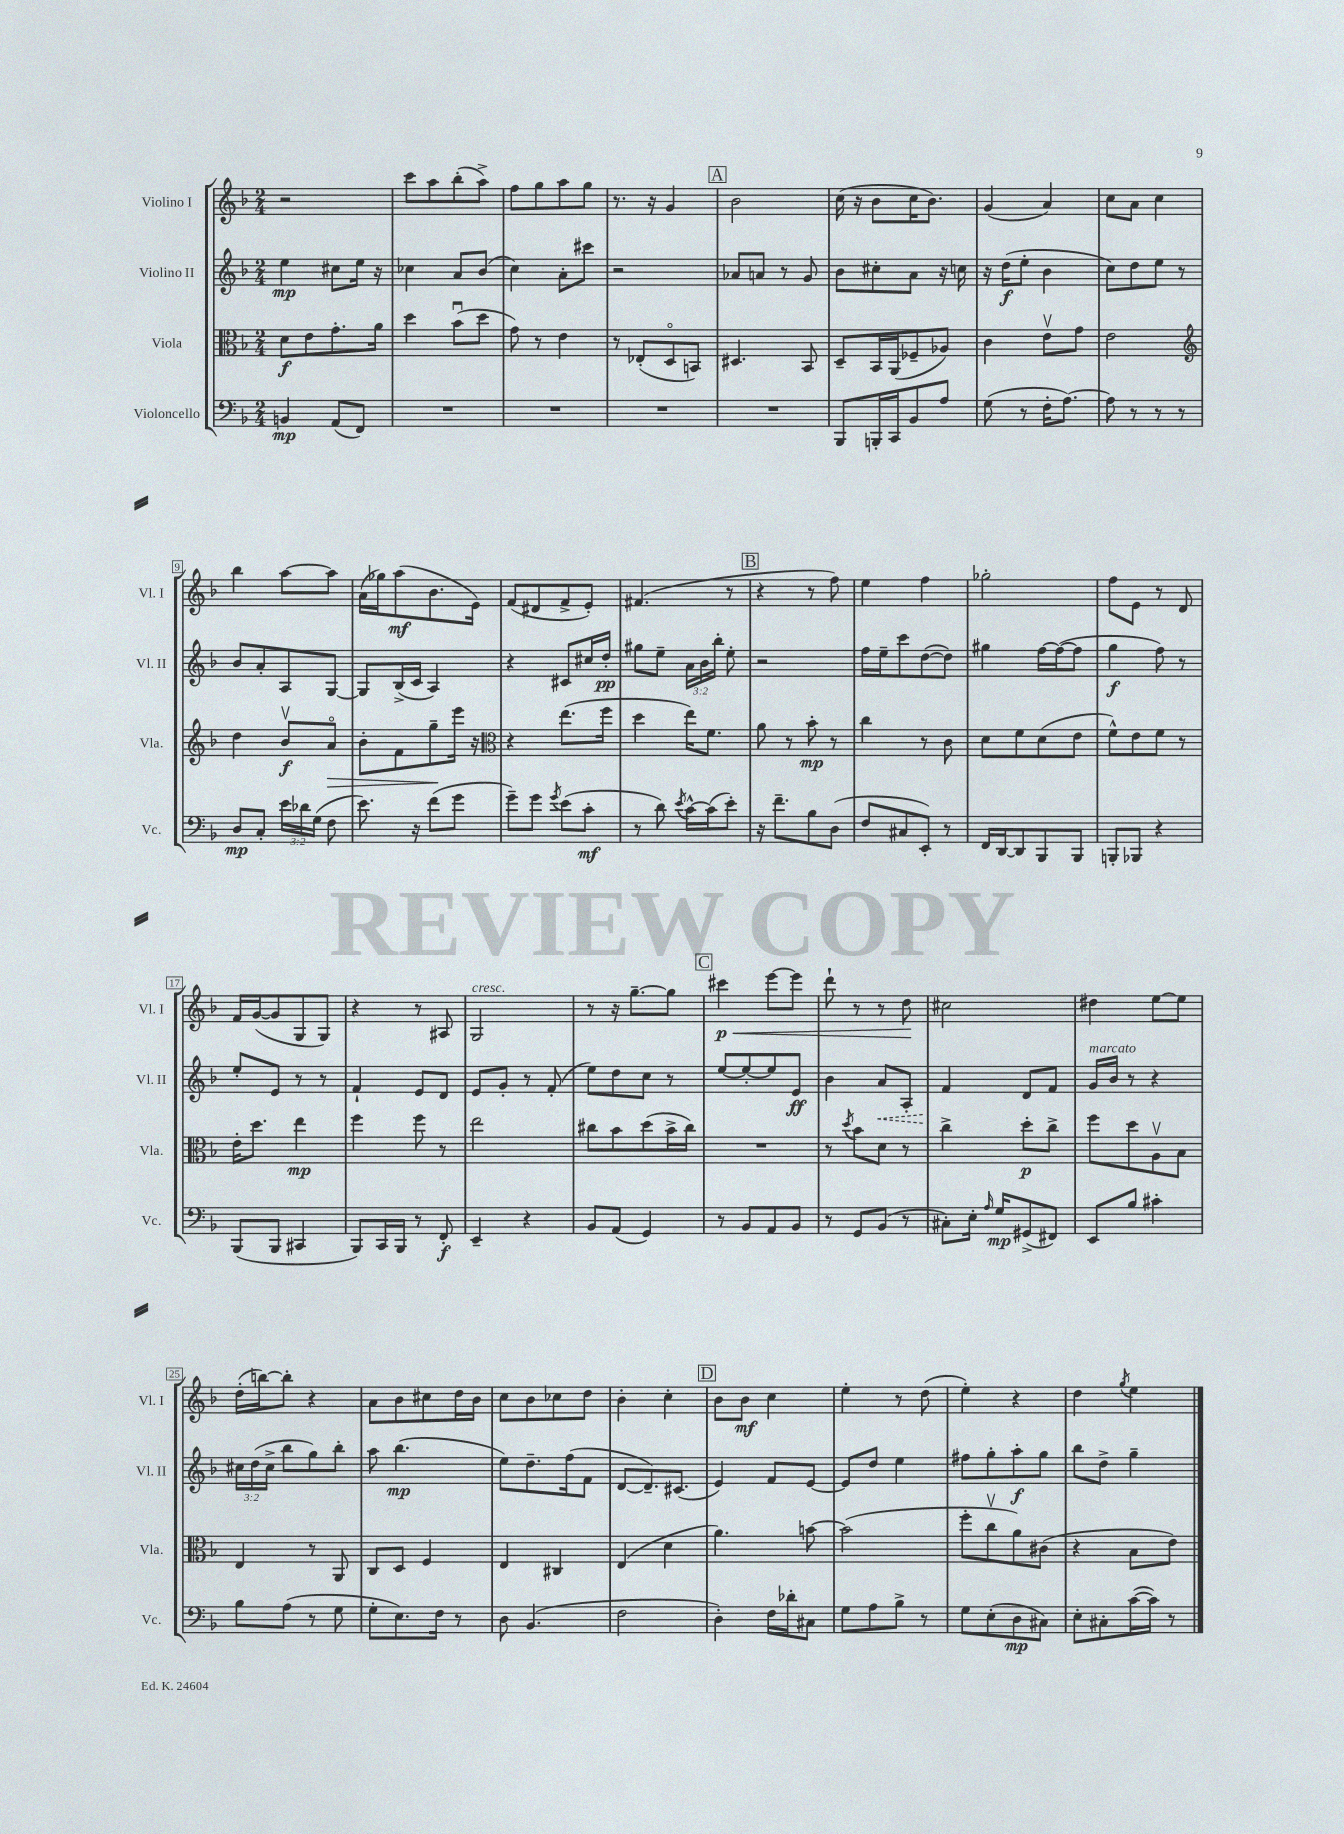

**kern	**kern	**kern	**kern
*staff4	*staff3	*staff2	*staff1
*clefF4	*clefC3	*clefG2	*clefG2
*k[b-]	*k[b-]	*k[b-]	*k[b-]
*M2/4	*M2/4	*M2/4	*M2/4
4BB	8d	4ee	2r
.	8e	.	.
(8AA	8.g'	8cc#	.
8FF)	.	16ee	.
.	16a	16r	.
=	=	=	=
2r	4dd	4cc-	8ccc
.	.	.	8aa
.	(8b-u	8a	(8bb-'
.	8dd	(8b-	8aa^)
=	=	=	=
2r	8g)	4cc)	8ff
.	8r	.	8gg
.	4e	8a'	8aa
.	.	8ccc#	8gg
=	=	=	=
2r	8r	2r	8.r
.	(8E-'	.	.
.	.	.	16r
.	8Do	.	4g
.	8BB)	.	.
=	=	=	=
2r	4.D#	8a-	2b-
.	.	8a	.
.	.	8r	.
.	8BB-	8g	.
=	=	=	=
8BBB-	8D~	8b-	(16cc
.	.	.	16r
16BBB'	16BB-	8cc#'	8b-
16CC	(16AA	.	.
8BB-	8F-~	8a	16cc
.	.	.	8.b-)
8A	8A-)	16r	.
.	.	16cc	.
=	=	=	=
(8G	4c	16r	(4g
.	.	(16dd	.
8r	.	8ee'	.
16F'	8ev	4b-	4a)
[8.A)	.	.	.
.	8g	.	.
=	=	=	=
8A]	2e	8cc)	8cc
8r	.	8dd	8a
8r	.	8ee	4cc
8r	.	8r	.
=	=	=	=
*	*clefG2	*	*
8D	4dd	8b-	4bb-
8C'	.	8a'	.
24e	8b-v	8A	[8aa
24d-	.	.	.
(24G	.	.	.
8F	8ao	[8G	8aa]
=	=	=	=
8.e)	8b-'	8G]	(16a
.	.	.	16gg-)
.	8f	(16B-^	(8aa
16r	.	16c	.
(8f	8gg~	4A)	8.b-
8g	16eee	.	.
.	16r	.	16e)
=	=	=	=
*	*clefC3	*	*
8g~)	4r	4r	(8f
8g	.	.	8d#
8qg	.	.	.
(8e	(8.ee	8c#	8f^
8c'	.	16cc#	8e')
.	16ff	16dd'	.
=	=	=	=
8r	4dd	8gg#	(4.f#
8d)	.	8ee~	.
8qe	.	.	.
[16c^^	16ee)	24a	.
.	.	24b-	.
(16c]	8.f	.	.
.	.	24bb-'	.
8e')	.	8ee'	8r
=	=	=	=
16r	8a	2r	4r
8.f~	.	.	.
.	8r	.	.
8B-	8b-'	.	8r
(8D	8r	.	8ff)
=	=	=	=
8F	4cc	16ff	4ee
.	.	16ee~	.
8C#	.	8ccc	.
8EE')	8r	([8dd	4ff
8r	8c	8dd])	.
=	=	=	=
16FF	8d	4gg#	2gg-'
[16DD	.	.	.
8DD]	8f	.	.
8BBB-	(8d	[16ff	.
.	.	(16ff_	.
8BBB-	8e	8ff]	.
=	=	=	=
8BBB'	8f^^)	4gg	8ff
8BBB-	8e	.	8e
4r	8f	8ff)	8r
.	8r	8r	8d
=	=	=	=
(8BBB-	16e'	8ee'	16f
.	8.dd	.	([16g
8BBB-	.	8e	8g]
4CC#	4ee	8r	8G
.	.	8r	8G)
=	=	=	=
8BBB-)	4ff	4f`	4r
16CC	.	.	.
16BBB-	.	.	.
8r	8ff	8e	8r
8FF'	8r	8d	8A#
=	=	=	=
4EE~	2ee	8e	2G
.	.	8g'	.
4r	.	8r	.
.	.	(8f'	.
=	=	=	=
8BB-	8cc#	8ee)	8r
(8AA	8b-	8dd	16r
.	.	.	[8.gg~
4GG)	(8dd	8cc	.
.	16b-^	8r	8gg]
.	16cc#)	.	.
=	=	=	=
8r	2r	[8ee	4ccc#
8BB-	.	8ee'_	.
8AA	.	8ee]	[8eee
8BB-	.	8e	8eee]
=	=	=	=
8r	8r	4b-	8ddd`
.	8qdd	.	.
8GG	8b-	.	8r
(8BB-	8d	8a	8r
8r	8r	8A'	8dd
=	=	=	=
8C#')	4cc^	4f	2cc#
16E'	.	.	.
16qqA	.	.	.
16G	.	.	.
(8GG#^	8dd'	8d	.
8FF#)	8cc^	8f	.
=	=	=	=
8EE	8ff	16g	4dd#
.	.	16b-	.
8B-	8dd	8r	.
4c#'	8Av	4r	[8ee
.	8B-	.	8ee]
=	=	=	=
8B-	4E	24cc#	(16dd'
.	.	(24dd	.
.	.	.	[16bb)
.	.	24cc#^	.
(8A	.	8bb-	8bb']
8r	8r	8gg)	4r
8G	8AA	8bb-'	.
=	=	=	=
8G'	8C	8aa	8a
8.E)	8D	(4.bb-	8b-
.	4F	.	8cc#
16F	.	.	.
8r	.	.	16dd
.	.	.	16b-
=	=	=	=
8D	4E	8ee)	8cc
(4.BB-	.	8.dd~	8b-
.	4C#	.	8cc-
.	.	(16ff	.
.	.	8f	8dd
=	=	=	=
2F	(4E	[8d	4b-'
.	.	8.d~])	.
.	4d	.	4cc'
.	.	(8.c#	.
=	=	=	=
4D')	4.a)	4e)	8b-
.	.	.	8b-
16F	.	8f	4cc
16d-'	.	.	.
8C#	[8b	[8e	.
=	=	=	=
8G	(2b]	8e]	4ee'
8A	.	8dd	.
8B-^	.	4ee	8r
8r	.	.	(8dd
=	=	=	=
8G	8ff'	8ff#	4ee')
(8E'	8ccv	8gg'	.
8D	8a)	8aa'	4r
8C#)	(8c#	8gg	.
=	=	=	=
8E'	4r	8bb-	4dd
8C#'	.	8dd^	.
.	.	.	8qgg
([16c	8B-	4gg~	4ee
16c])	.	.	.
8r	8e)	.	.
==	==	==	==
*-	*-	*-	*-
